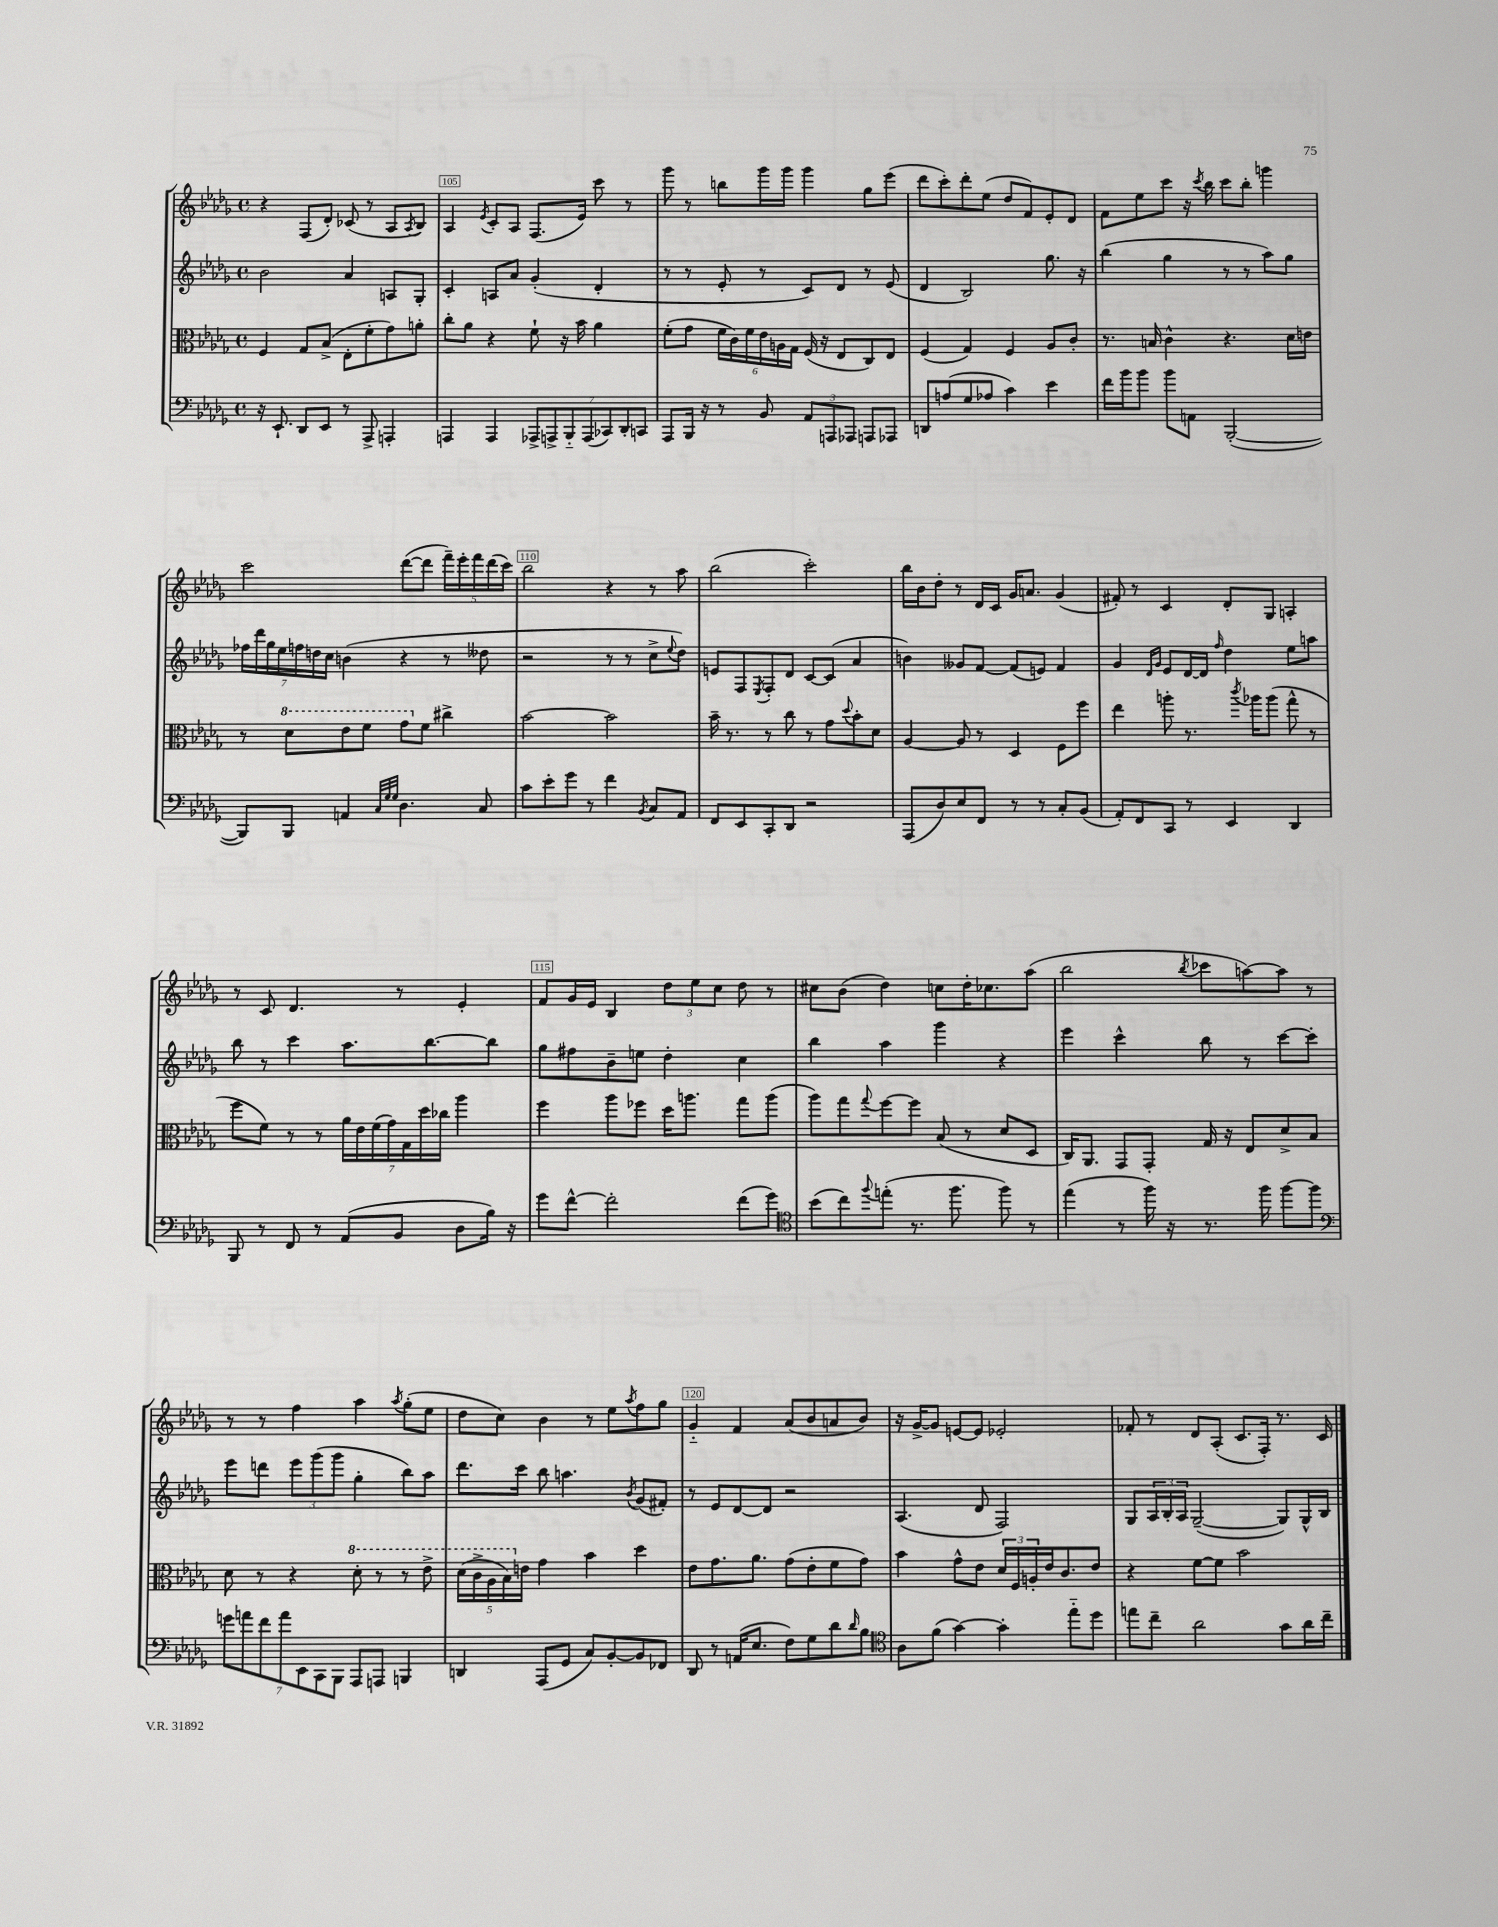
<<
\new StaffGroup <<
\new Staff = "s0" {
    \clef treble \key des \major \defaultTimeSignature \time 4/4
    r4 f8( des'8-.) ces'8( r8 aes8 \acciaccatura { aes8 } bes8) |
    aes4 \acciaccatura { ees'8 } c'8-. aes8 f8.( ees'16) c'''8 r8 |
    ges'''8 r8 b''8 ges'''16 ges'''16 ges'''4 ges''8 ees'''8( |
    des'''8 c'''8-.) des'''8-. ees''8( des''8 f'8) ees'8-. des'8 |
    f'8 ees''8 c'''8 r16 \acciaccatura { c'''8 } bes''16 c'''8 bes''8-. g'''4 |
    c'''2 des'''8~( des'''8 \tuplet 5/4 { f'''16--) ees'''16-. f'''16 des'''16( c'''16) } |
    bes''2 r4 r8 aes''8 |
    bes''2( c'''2-.) |
    bes''16 bes'16 des''8-. r8 des'16 c'16 ges'16 a'8. ges'4( |
    fis'8-.) r8 c'4 des'8-. ges8 a4-. |
    r8 c'8 des'4. r8 ees'4-. |
    f'8 ges'16 ees'16 bes4 \tuplet 3/2 { des''8 ees''8 c''8 } des''8 r8 |
    cis''8 bes'8( des''4) c''8 des''16-. ces''8. aes''8( |
    bes''2 \acciaccatura { bes''8 } ces'''8 a''8~) a''8 r8 |
    r8 r8 f''4 aes''4 \acciaccatura { aes''8 } ges''8-.( ees''8 |
    des''8 c''8) bes'4 r8 ees''8 \acciaccatura { aes''8 } f''8 ges''8 |
    ges'4-_ f'4 aes'8( bes'8 a'8 bes'8) |
    r16 ges'16~-> ges'8 e'8~ e'8 ees'2-. |
    fes'8-. r8 des'8 aes8-.( c'8. f16-.) r8. c'16 \bar "|." |
}
\new Staff = "s1" {
    \clef treble \key des \major \defaultTimeSignature \time 4/4
    bes'2 aes'4 a8 ges8-. |
    c'4-. a8 aes'8 ges'4-.( des'4-. |
    r8 r8 ees'8-. r8 c'8) des'8 r8 ees'8( |
    des'4 bes2) ges''8. r16 |
    bes''4( ges''4 r8 r8 aes''8) ges''8 |
    \tuplet 7/4 { fes''16 des'''16 ges''16 ees''16 f''16 d''16 c''16 } b'4( r4 r8 deses''8 |
    r2 r8 r8 c''8-> \appoggiatura { ees''8 } des''8) |
    e'8 f8 \acciaccatura { ees8 } f8-. des'8 c'8~ c'8( aes'4 |
    b'4) geses'8 f'8~ f'8( e'8) f'4 |
    ges'4 \grace { des'16 ges'16 } ees'8 des'16~ des'16 \grace { f''16 } des''4 ees''8 a''8 |
    bes''8 r8 c'''4 aes''8. bes''8.~ bes''8 |
    ges''8 fis''8 bes'8-- e''8 des''4-. c''4 |
    bes''4 aes''4 ges'''4 r4 |
    ees'''4 c'''4-^ bes''8 r8 c'''8~ c'''8-. |
    ees'''8 d'''8 \tuplet 3/2 { ees'''8 ges'''8( ges'''8 } ges''4-. bes''8) aes''8 |
    des'''8. c'''16 bes''8 a''4. \acciaccatura { bes'8 } ges'8( fis'8-.) |
    r8 ees'8 des'8~ des'8 r2 |
    aes4.( des'8 f2) |
    ges8 \tuplet 3/2 { aes16 bes16-. aes16 } ges2~--( ges8) ges16-^ bes16 \bar "|." |
}
\new Staff = "s2" {
    \clef alto \key des \major \defaultTimeSignature \time 4/4
    f4 ges8 bes8->( ees8-. f'8-. ges'8) a'8-. |
    c''8-. aes'8 r4 f'8-! r16 bes'16 aes'4 |
    f'8-.( ges'8 \tuplet 6/4 { f'16 c'16) f'16 ees'16 a16 ges16 } f16( r16 ees8 c8) ees8 |
    f4( ges4) f4 aes8 c'8-. |
    r8. b16 c'4-^ r4. des'16 e'16 |
    r8 \ottava #1 des''8 ees''8 f''8 ges''8 \ottava #0 f'8 cis''4-> |
    bes'2~ bes'2 |
    bes'16-- r8. r8 c''8 r8 ges'8 \appoggiatura { des''8 } bes'8-. des'8 |
    aes4~ aes8 r8 des4 f8 f''8 |
    ees''4 a''8-. r8. \acciaccatura { c'''8 } aes''16 aes''8( ges''8-^ r8 |
    f''8 f'8) r8 r8 \tuplet 7/4 { aes'16 ees'16 f'16( ges'16) ges16 des''16 ces''16 } aes''4 |
    f''4 aes''8 fes''8 des''16 a''8. ges''8 a''8( |
    aes''8) ges''8 \appoggiatura { ges''8 } f''8~ f''8 bes8( r8 des'8 des8 |
    c16) aes,8. ges,8 ges,8-. ges16 r16 ees8 des'8-> bes8 |
    des'8 r8 r4 \ottava #1 des''8-. r8 r8 ees''8-> |
    \tuplet 5/4 { des''16( c''16-> aes'16 bes'16) \ottava #0 e'16 } ges'4 bes'4 des''4 |
    ees'8 ges'8. aes'8. ges'8( ees'8-. f'8 ges'8) |
    bes'4 ges'8-^ ees'8 \tuplet 3/2 { des'16 f16 a16-. } ees'16 c'8. ees'8 |
    r4 f'8~ f'8 bes'2 \bar "|." |
}
\new Staff = "s3" {
    \clef bass \key des \major \defaultTimeSignature \time 4/4
    r16 ees,8.-! des,8 ees,8 r8 aes,,8-> a,,4-. |
    a,,4 a,,4 \tuplet 7/4 { aes,,8-> a,,8-> bes,,8-_ a,,8( ces,8) des,8-. c,8 } |
    aes,,8 bes,,16 r16 r8 bes,8 \tuplet 3/2 { aes,8 a,,8 aes,,8 } a,,8 aes,,8 |
    d,8 a8( ges8 aes8 c'4) ees'4 |
    f'16 bes'16 bes'8 bes'8 a,8 bes,,2~-.( |
    bes,,8) bes,,8 a,4 \grace { c32 ges32 ges32 } des4. c8 |
    c'8 ees'8-. ges'8 r8 f'4 \acciaccatura { bes,8 } c8 aes,8 |
    f,8 ees,8 c,8-. des,8 r2 |
    aes,,8( des8) ees8 f,8 r8 r8 c8-. bes,8( |
    aes,8-.) f,8 c,8 r8 ees,4 des,4 |
    bes,,8 r8 f,8 r8 aes,8( bes,8 des8 bes16) r16 |
    ges'8 f'8~-^ f'2-. f'8( ges'8) |
    \clef tenor bes'8( c''8) \appoggiatura { f''8 } e''8-.( r8. f''8. f''8) r8 |
    ees''4( r8 f''16) r16 r8. f''16 f''8~ f''8 |
    \clef bass \tuplet 7/4 { g'8 a'8 f'8 a'8 ees,8 c,8 bes,,8 } aes,,8 a,,8 b,,4 |
    d,4 aes,,8( ges,8 c8) bes,8~-. bes,8 fes,8 |
    des,8 r8 a,16( ees8. f8) ges8 des'8 \grace { des'16 } bes8 |
    \clef tenor aes8 f'8( ges'4~) ges'4-. ees''8-_ des''8 |
    e''8 c''8-- aes'2 ges'8 aes'16 c''16-- \bar "|." |
}
>>
>>
\layout { \context { \Score currentBarNumber = #104 \override BarNumber.break-visibility = ##(#f #t #t) barNumberVisibility = #(every-nth-bar-number-visible 5) \override BarNumber.stencil = #(make-stencil-boxer 0.1 0.3 ly:text-interface::print) } }
